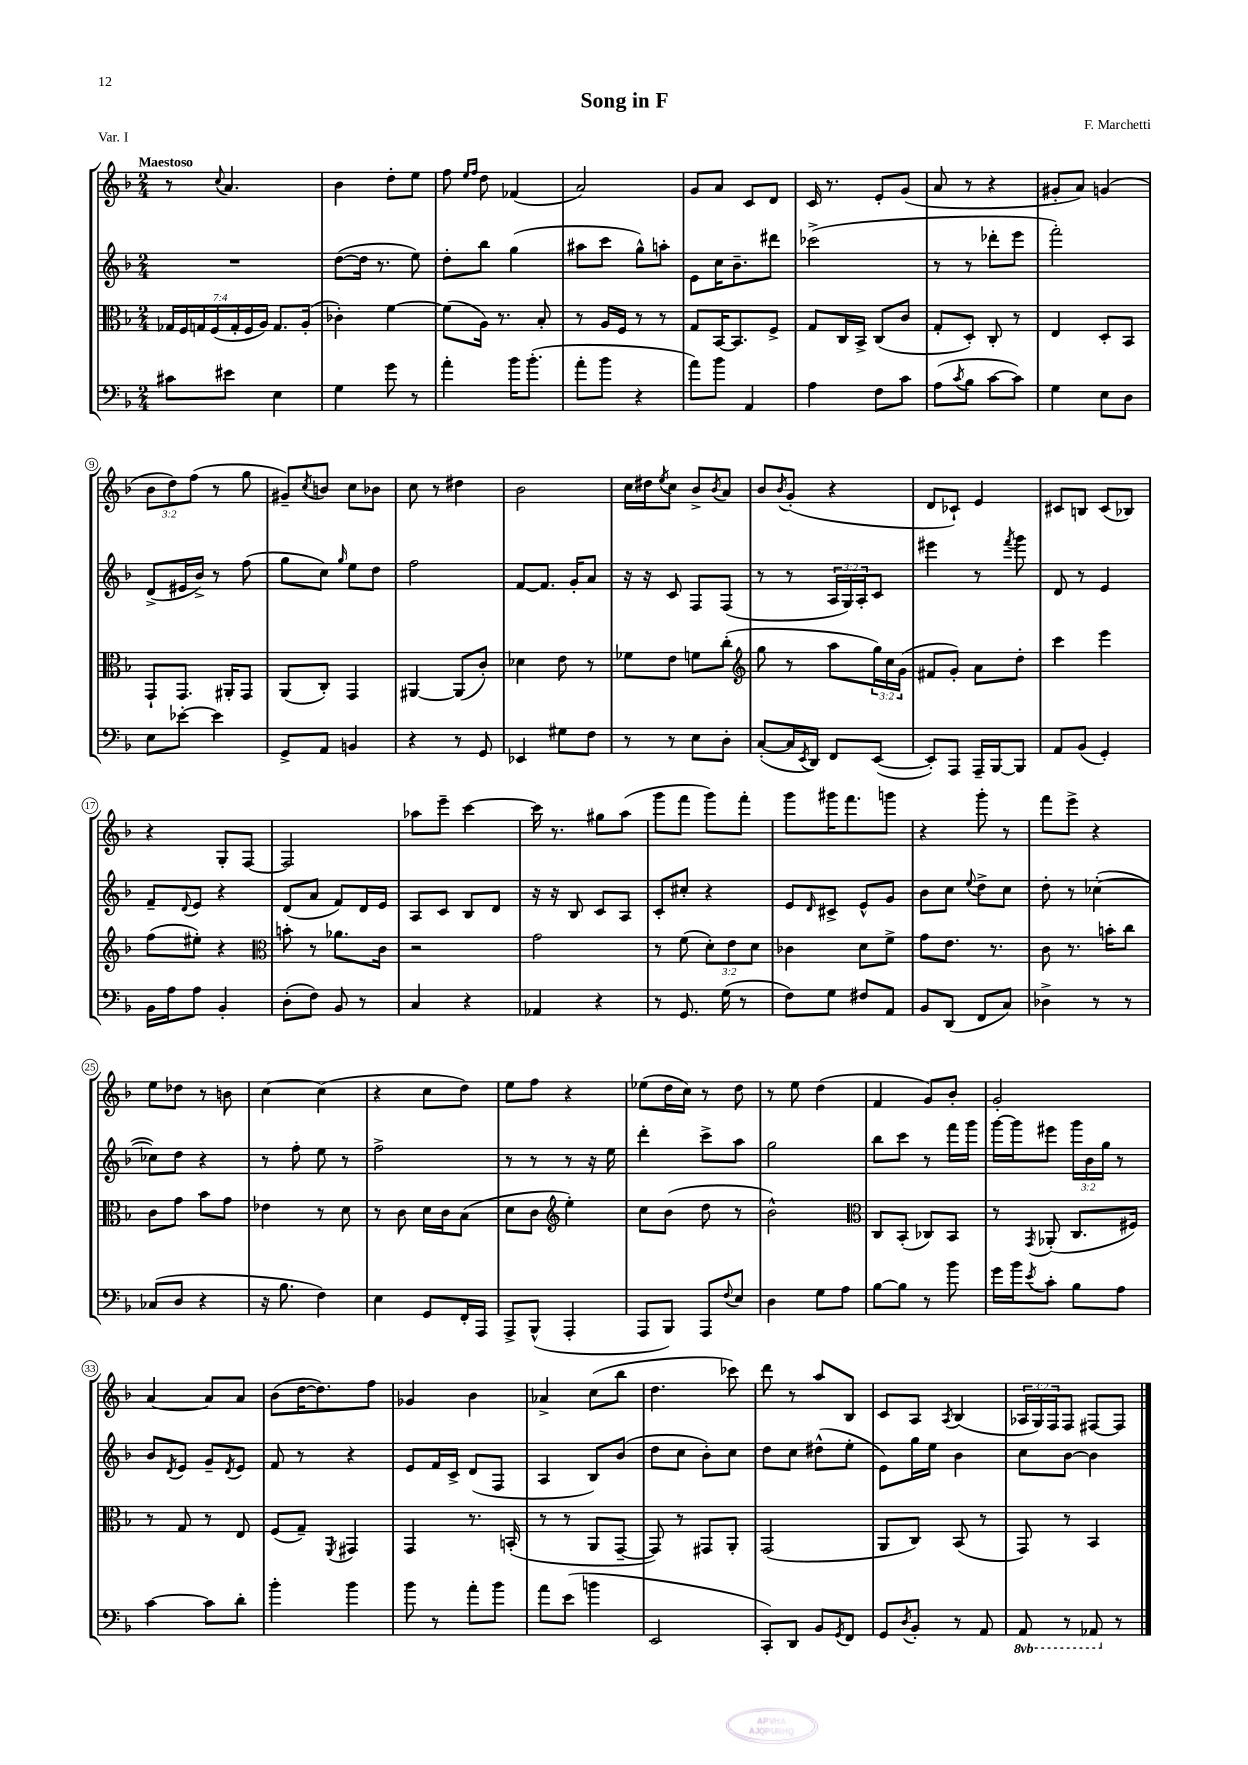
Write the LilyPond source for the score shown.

\header { title = "Song in F" composer = "F. Marchetti" piece = "Var. I" }
<<
\new StaffGroup <<
\new Staff = "s0" {
    \clef treble \key f \major \numericTimeSignature \time 2/4 \override Staff.TupletNumber.text = #tuplet-number::calc-fraction-text \tempo "Maestoso"
    r8 \appoggiatura { c''8 } a'4. |
    bes'4 d''8-. e''8 |
    f''8 \grace { e''16 f''16 } d''8 fes'4( |
    a'2) |
    g'8 a'8 c'8 d'8 |
    c'16 r8. e'8-. g'8( |
    a'8 r8 r4 |
    gis'8-. a'8) g'4( |
    \tuplet 3/2 { bes'8 d''8) f''8( } r8 g''8 |
    gis'8--) \acciaccatura { c''8 } b'8 c''8 bes'8 |
    c''8 r8 dis''4 |
    bes'2 |
    c''16 dis''16 \acciaccatura { e''8 } c''8 bes'8-> \acciaccatura { bes'8 } a'8 |
    bes'8 \acciaccatura { bes'8 } g'8-.( r4 |
    d'8 ces'8-!) e'4 |
    cis'8 b8 cis'8( bes8) |
    r4 g8-. f8~ |
    f2 |
    aes''8 e'''8-- c'''4~ |
    c'''16 r8. gis''8 a''8( |
    g'''8 f'''8 g'''8) f'''8-. |
    g'''8 gis'''16 f'''8. g'''8 |
    r4 g'''8-. r8 |
    f'''8 e'''8-> r4 |
    e''8 des''8 r8 b'8 |
    c''4~ c''4( |
    r4 c''8 d''8) |
    e''8 f''8 r4 |
    ees''8( d''16 c''16) r8 d''8 |
    r8 e''8 d''4( |
    f'4 g'8) bes'8-. |
    g'2-. |
    a'4~ a'8 a'8 |
    bes'8( d''16~ d''8.) f''8 |
    ges'4 bes'4 |
    aes'4-> c''8( bes''8 |
    d''4. ces'''8) |
    d'''8 r8 a''8 bes8 |
    c'8 a8 \acciaccatura { a8 } bes4( |
    \tuplet 3/2 { aes16 g16) f16 } f8 fis8~ fis8 \bar "|." |
}
\new Staff = "s1" {
    \clef treble \key f \major \numericTimeSignature \time 2/4 \override Staff.TupletNumber.text = #tuplet-number::calc-fraction-text
    R2 |
    d''8~( d''16 r8. e''8) |
    d''8-. bes''8 g''4( |
    ais''8 c'''8 g''8-^) a''8-. |
    e'8 c''16 bes'8.-- dis'''8 |
    ces'''2->( |
    r8 r8 des'''8-. e'''8 |
    f'''2-.) |
    d'8->( eis'16 bes'16->) r8 f''8( |
    g''8 c''8) \grace { g''16 } e''8 d''8 |
    f''2 |
    f'8~ f'8. g'16-. a'8 |
    r16 r16 c'8 f8 f8( |
    r8 r8 \tuplet 3/2 { a16 g16) a16-. } c'8 |
    eis'''4 r8 \acciaccatura { f'''8 } g'''8 |
    d'8 r8 e'4 |
    f'8-- \appoggiatura { d'8 } e'8 r4 |
    d'8( a'8 f'8) d'16 e'16 |
    a8 c'8 bes8 d'8 |
    r16 r16 bes8 c'8 a8 |
    c'8-. cis''8-. r4 |
    e'8 \grace { d'16 } cis'8-> e'8-^ g'8 |
    bes'8 c''8 \appoggiatura { e''8 } d''8-> c''8 |
    d''8-. r8 ces''4~-.( |
    ces''8) d''8 r4 |
    r8 f''8-. e''8 r8 |
    f''2-> |
    r8 r8 r8 r16 e''16 |
    d'''4-. c'''8-> a''8 |
    g''2 |
    bes''8 c'''8 r8 f'''16 g'''16 |
    g'''16~ g'''16 eis'''8 \tuplet 3/2 { g'''16 bes'16 g''16 } r8 |
    bes'8 \acciaccatura { d'8 } e'8 g'8-- \acciaccatura { d'8 } e'8 |
    f'8 r8 r4 |
    e'8 f'16 c'16-> d'8( f8 |
    a4 bes8) bes'8( |
    d''8 c''8 bes'8-.) c''8 |
    d''8 c''8 dis''8-^( e''8-. |
    e'8) g''16 e''16 bes'4 |
    c''8 bes'8~ bes'4 \bar "|." |
}
\new Staff = "s2" {
    \clef alto \key f \major \numericTimeSignature \time 2/4 \override Staff.TupletNumber.text = #tuplet-number::calc-fraction-text
    \tuplet 7/4 { ges16 f16 g16 f16( g16-. f16 a16) } g8. a16-.( |
    ces'4-.) f'4~ |
    f'8( a16) r8. bes8-. |
    r8 a16 f16 r8 r8 |
    g8 bes,16~ bes,8. f8-> |
    g8 c16 bes,16-> c8( c'8 |
    g8-. d8-.) c8-. r8 |
    e4 d8-. bes,8 |
    g,8-! g,8. ais,16-. g,8 |
    a,8( c8-.) g,4 |
    ais,4~ ais,8( c'8-.) |
    des'4 e'8 r8 |
    fes'8 e'8 f'8 c''8-.( |
    \clef treble g''8 r8 a''8 \tuplet 3/2 { g''16) c''16 g'16( } |
    fis'8 g'8-.) a'8 d''8-. |
    c'''4 e'''4 |
    f''8( eis''8-.) r4 |
    \clef alto b'8-. r8 aes'8. c'16 |
    r2 |
    g'2 |
    r8 f'8( \tuplet 3/2 { d'8-.) e'8 d'8 } |
    ces'4 d'8 f'8-> |
    g'8 e'8. r8. |
    c'8 r8. b'16-. c''8 |
    c'8 g'8 bes'8 g'8 |
    ees'4 r8 d'8 |
    r8 c'8 d'16 c'16 bes8( |
    d'8 c'8 \clef treble e''4-.) |
    c''8 bes'8( d''8 r8 |
    bes'2-^) |
    \clef alto c8 bes,8-.( ces8) bes,8 |
    r8 \acciaccatura { g,8 } aes,8-.( c8. fis16) |
    r8 g8 r8 e8 |
    f8( g8--) \acciaccatura { f,8 } gis,4 |
    g,4 r8. b,16-.( |
    r8 r8 a,8 g,8~-- |
    g,8) r8 gis,8 a,8-. |
    g,2( |
    a,8 c8) bes,8( r8 |
    g,8) r8 bes,4 \bar "|." |
}
\new Staff = "s3" {
    \clef bass \key f \major \numericTimeSignature \time 2/4 \set Staff.ottavationMarkups = #ottavation-simple-ordinals
    cis'8 eis'8 e4 |
    g4 g'8 r8 |
    a'4-. bes'16 bes'8.-.( |
    a'8-. bes'8 r4 |
    a'8) bes'8 a,4 |
    a4 f8 c'8 |
    a8( \acciaccatura { c'8 } bes8 c'8~ c'8) |
    g4 e8 d8 |
    e8 ees'8~-. ees'4 |
    g,8-> a,8 b,4 |
    r4 r8 g,8 |
    ees,4 gis8 f8 |
    r8 r8 e8 d8-. |
    c8~-.( c16 \acciaccatura { e,8 } d,16) f,8 e,8~( |
    e,8-.) a,,8 a,,16-- bes,,16~ bes,,8 |
    a,8 bes,8( g,4-.) |
    bes,16 a16 a8 bes,4-. |
    d8-.( f8) bes,8 r8 |
    c4 r4 |
    aes,4 r4 |
    r8 g,8. g16( r8 |
    f8) g8 fis8 a,8 |
    bes,8 d,8( f,8 c8) |
    des4-> r8 r8 |
    ces8( d8 r4 |
    r16 bes8. f4) |
    e4 g,8 f,16-. a,,16 |
    a,,8-> bes,,8-^( a,,4-. |
    a,,8 bes,,8) a,,8 \appoggiatura { f8 } e8 |
    d4 g8 a8 |
    bes8~ bes8 r8 bes'8 |
    g'16 bes'16 \acciaccatura { e'8 } c'8-. bes8 a8 |
    c'4~ c'8 d'8-. |
    bes'4-. bes'4 |
    bes'8 r8 a'8-. bes'8 |
    a'8 e'8( b'4 |
    e,2 |
    c,8-.) d,8 bes,8 \acciaccatura { g,8 } f,8 |
    g,8 \acciaccatura { d8 } bes,8-. r8 a,8 |
    \ottava #-1 a,,8 r8 aes,,8 \ottava #0 r8 \bar "|." |
}
>>
>>
\layout { \context { \Score \override BarNumber.stencil = #(make-stencil-circler 0.1 0.3 ly:text-interface::print) } }
